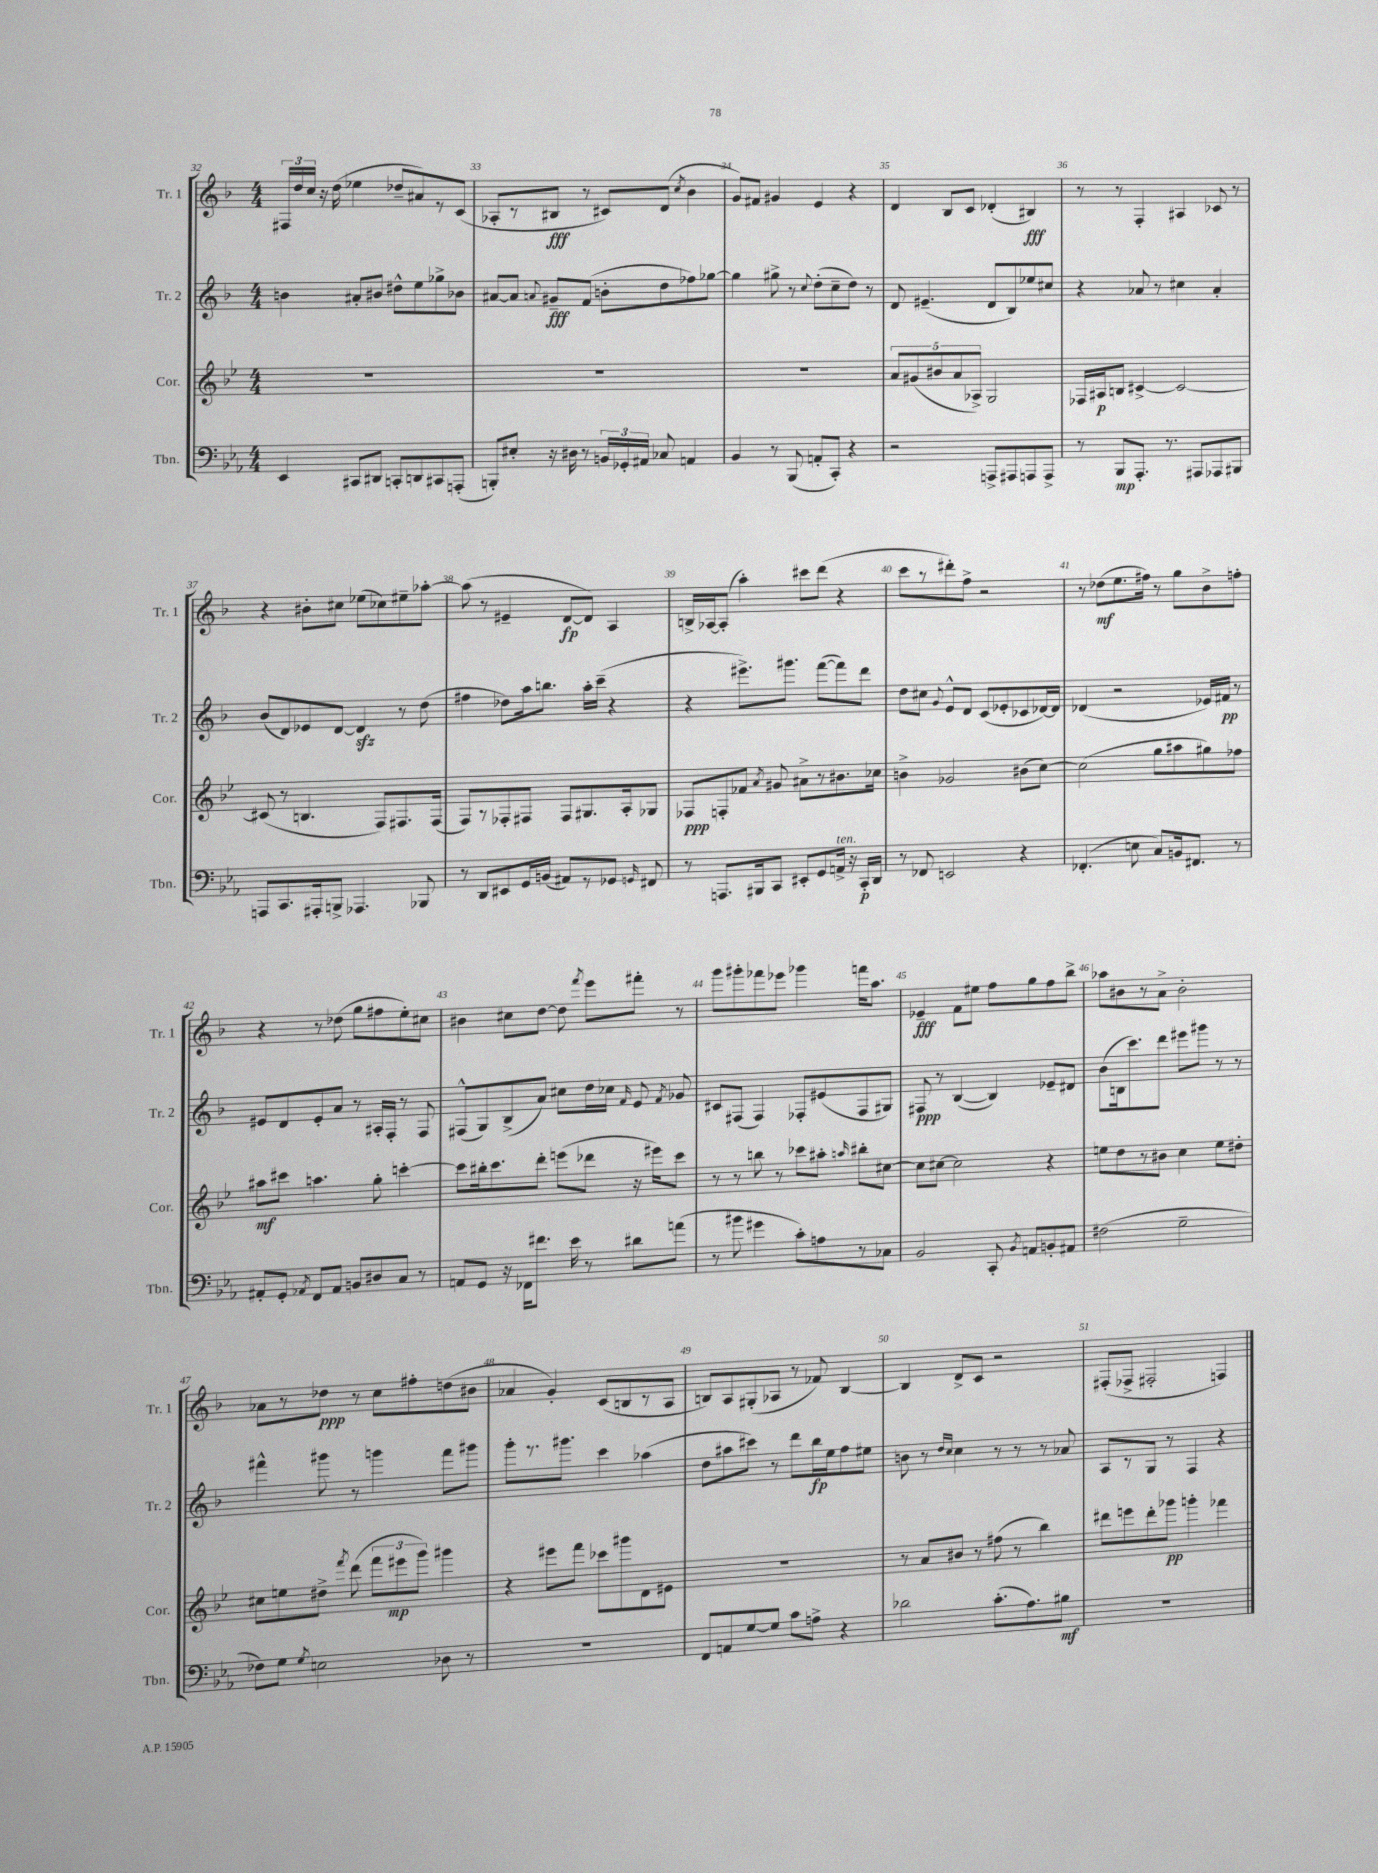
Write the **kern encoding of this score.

**kern	**dynam	**kern	**dynam	**kern	**dynam	**kern	**dynam
*part4	*part4	*part3	*part3	*part2	*part2	*part1	*part1
*staff4	*staff4	*staff3	*staff3	*staff2	*staff2	*staff1	*staff1
*I"Tbn.	*	*I"Cor.	*	*I"Tr. 2	*	*I"Tr. 1	*
*I'Tbn.	*	*I'Cor.	*	*I'Tr. 2	*	*I'Tr. 1	*
*clefF4	*	*clefG2	*	*clefG2	*	*clefG2	*
*k[b-e-a-]	*	*k[b-e-]	*	*k[b-]	*	*k[b-]	*
*M4/4	*	*M4/4	*	*M4/4	*	*M4/4	*
=32	=32	=32	=32	=32	=32	=32	=32
4EE-/	.	1r	.	4bn\	.	24F#X/LL	.
.	.	.	.	.	.	24dd/	.
.	.	.	.	.	.	24cc/JJ	.
.	.	.	.	.	.	16r	.
.	.	.	.	.	.	(16dd\	.
8CC#X/L	.	.	.	8a#X'/L	.	4ee-X\	.
8DD#X/J	.	.	.	8b#X/J	.	.	.
8CCn'/L	.	.	.	8dd#X^^\L	.	8dd-X~/L	.
8DDn/	.	.	.	8ee\	.	8a#X/)	.
8CC#X/	.	.	.	8gg-X^\	.	8r	.
(8AAAn'/J	.	.	.	8b-X\J	.	(8c/J	.
=33	=33	=33	=33	=33	=33	=33	=33
8BBBn'/L)	.	1r	.	[8a#X/L	.	8A-X'/L	.
8E#X'/J	.	.	.	8a#/J]	.	8r	.
.	.	.	.	8qqan/	.	.	.
16r	.	.	.	8g#X~/L	fff	8B#X/J	fff
16D#X\	.	.	.	.	.	.	.
8r	.	.	.	(8f/J	.	8r	.
24BBn/LL	.	.	.	8bn'\L	.	8c#X/L)	.
24GG-X'/	.	.	.	.	.	.	.
24AA#X/JJ	.	.	.	.	.	.	.
8C-X/	.	.	.	8dd\	.	(8d/J	.
.	.	.	.	.	.	8qcc/	.
4AAn/	.	.	.	8ff-X\)	.	4b-\	.
.	.	.	.	[8gg-X\J	.	.	.
=34	=34	=34	=34	=34	=34	=34	=34
4BB-/	.	1r	.	4gg-\]	.	8g/L)	.
.	.	.	.	.	.	8f#X/J	.
8r	.	.	.	8gg#X^\	.	4g#X/	.
(8BBB-/	.	.	.	8r	.	.	.
.	.	.	.	8qqcc/	.	.	.
8AAn'/L	.	.	.	(8dd'\L	.	4e/	.
8CC'/J)	.	.	.	8cc~\	.	.	.
4r	.	.	.	8dd\J)	.	4r	.
.	.	.	.	8r	.	.	.
=35	=35	=35	=35	=35	=35	=35	=35
2r	.	10a/L	.	8d/	.	4d/	.
.	.	(10g#X/	.	.	.	.	.
.	.	.	.	(4.e#X~/	.	.	.
.	.	10b#X/	.	.	.	.	.
.	.	.	.	.	.	8B-/L	.
.	.	10a/	.	.	.	.	.
.	.	.	.	.	.	8c/J	.
.	.	10A-X^/J)	.	.	.	.	.
8AAAn^/L	.	2G/	.	8d/L	.	(4d-X'/	.
8AAA#X/	.	.	.	8B-/)	.	.	.
8AAAn/	.	.	.	8ee-X/	.	4B#X/)	fff
8AAA^/J	.	.	.	8cc#X/J	.	.	.
=36	=36	=36	=36	=36	=36	=36	=36
8r	.	16F-X/LL	.	4r	.	8r	.
.	.	16A#X/J	p	.	.	.	.
8BBB-/L	mp	8Bn/J	.	.	.	8r	.
8.AAA-'/J	.	[4c#X^/	.	8a-X/	.	4F'/	.
.	.	.	.	8r	.	.	.
8.r	.	.	.	.	.	.	.
.	.	2c#/_	.	4cc#X\	.	4A#X/	.
8AAA#X/L	.	.	.	.	.	.	.
8AAA-X/	.	.	.	4a-'/	.	8c-X/	.
8BBB#X/J	.	.	.	.	.	8r	.
!!LO:LB:g=z
=37	=37	=37	=37	=37	=37	=37	=37
8AAAn/L	.	(8c#X/]	.	(8b-/L	.	4r	.
8.CC/	.	8r	.	8d/)	.	.	.
.	.	4.Bn/	.	8e-X/	.	8b#X'\L	.
16AAA#X'/k	.	.	.	.	.	.	.
8BBBn^/J	.	.	.	[8d/J	.	8cc#X\J	.
4.AAA-X/	.	.	.	4dzz/]	.	(8ee-X\L	.
.	.	8F/L)	.	.	.	8cc-X\)	.
.	.	8.F#X/	.	8r	.	8ee#X~\	.
8BBB-X/	.	.	.	(8dd\	.	[8aa-X'\J	.
.	.	(16F#/Jk	.	.	.	.	.
=38	=38	=38	=38	=38	=38	=38	=38
8r	.	8F/L)	.	4ff#X\	.	(8aa-\]	.
8DD/L	.	8r	.	.	.	8r	.
8EE#X/	.	8F-X'/	.	8dd-X\L)	.	4e#X~/	.
16GG/L	.	8F#X/J	.	16aa\k	.	.	.
(16BBn/JJ	.	.	.	8.bbn\J	.	.	.
8AA#X/L)	.	8F#/L	.	.	.	[8d/L	fp
8r	.	8.G#X/	.	16aa'\LL	.	8d/J])	.
.	.	.	.	(16ccc~\JJ	.	.	.
8GG-X/J	.	.	.	4r	.	4A/	.
.	.	16A'/k	.	.	.	.	.
16qqGGn/	.	.	.	.	.	.	.
8FF#X/	.	8G-X/J	.	.	.	.	.
=39	=39	=39	=39	=39	=39	=39	=39
8r	.	8F-X/L	ppp	4r	.	16Bn^/LL	.
.	.	.	.	.	.	[16A-X/J	.
8.AAAn/L	.	8Fn'/	.	.	.	(8A-'/J]	.
.	.	8f-X/J	.	8.eee#X^\L)	.	4aa'\)	.
16BBB#X/k	.	.	.	.	.	.	.
.	.	8qa/	.	.	.	.	.
8CC/J	.	8g#X/	.	.	.	.	.
.	.	.	.	8.ggg#X\J	.	.	.
8EE#X'/L	.	8a#X^\L	.	.	.	8ccc#X\L	.
8GG/	.	8r	.	([8fff\L	.	(8ddd\J	.
!LO:TX:a:i:t=ten.	!	!	!	!	!	!	!
16AAn^/Jk	.	8.b#X\	.	8fff\])	.	4r	.
16r	.	.	.	.	.	.	.
16CC'/LL	p	.	.	8ddd\J	.	.	.
16DD/JJ	.	16cc-X\Jk	.	.	.	.	.
=40	=40	=40	=40	=40	=40	=40	=40
8r	.	4bn^\	.	8dd\L	.	8ccc\L	.
8FF-X/	.	.	.	8cc#X\J	.	8r	.
.	.	.	.	8qqg/	.	.	.
2EEn/	.	2g-X/	.	8e^^/L	.	8ddd#X'\)	.
.	.	.	.	8d/J	.	8ff^\J	.
.	.	.	.	(8c/L	.	2r	.
.	.	.	.	8e-X'/	.	.	.
4r	.	(8b#X\L	.	8c-X/	.	.	.
.	.	[8cc\J)	.	[16d-X/L)	.	.	.
.	.	.	.	16d-/JJ]	.	.	.
=41	=41	=41	=41	=41	=41	=41	=41
(4.FF-X'/	.	(2cc\]	.	(4d-X/	.	8r	.
.	.	.	.	.	.	(8dd-X\L	mf
.	.	.	.	2r	.	8.ee\	.
8En\	.	.	.	.	.	.	.
.	.	.	.	.	.	16ff#X\Jk)	.
8C/L)	.	8gg\L	.	.	.	8r	.
16BBn/k	.	8aa#X\	.	.	.	8gg\L	.
8.FF#X/J	.	.	.	.	.	.	.
.	.	8gg#X\)	.	16e-X/LL)	.	8b-^\	.
.	.	.	.	16f#X/JJ	pp	.	.
8r	.	8ff-X\J	.	8r	.	8ffn'\J	.
!!LO:LB:g=z
=42	=42	=42	=42	=42	=42	=42	=42
8AA#X'/L	.	8aa#X\L	mf	8e#X/L	.	4r	.
8GG'/J	.	8ccc#X\J	.	8d/	.	.	.
8qAA-X/	.	.	.	.	.	.	.
8FF/L	.	4.aan\	.	8e#'/	.	8r	.
8AA-/J	.	.	.	8a/J	.	(8dd-X\	.
8BBn/L	.	.	.	8r	.	8gg\L	.
8D#X/	.	8gg'\	.	16A#X'/LL	.	8ff#X\	.
.	.	.	.	16F'/JJ	.	.	.
8C/J	.	[4cccn'\	.	8r	.	8ee'\)	.
8r	.	.	.	8F/	.	8cc#X\J	.
=43	=43	=43	=43	=43	=43	=43	=43
8AAn/L	.	8ccc\L]	.	(8F#X^^/L	.	4b#X\	.
8GG/J	.	16bb#X'\k	.	8G/)	.	.	.
.	.	8.ccc\	.	.	.	.	.
16r	.	.	.	(8B-^/	.	8cc#X\L	.
16FF-X\KL	.	.	.	.	.	.	.
8.f#X\J	.	8ddd'\J	.	8a/J)	.	[8dd\J	.
.	.	(8eeen\L	.	8cc#X\L	.	8dd\]	.
16e-\	.	.	.	.	.	.	.
.	.	.	.	.	.	8qfff/	.
8r	.	8ddd-X\J	.	16dd\L	.	8eee\L	.
.	.	.	.	16cc-X\JJ	.	.	.
.	.	.	.	16qqf/	.	.	.
8d#X\L	.	16r	.	8e/	.	8fff#X'\J	.
.	.	16eee#X\KL)	.	.	.	.	.
.	.	.	.	8qf/	.	.	.
(8an\J	.	8ccc\J	.	8g-X/	.	8r	.
=44	=44	=44	=44	=44	=44	=44	=44
8r	.	8r	.	8c#X/L	.	8ggg\L	.
8b#X\	.	8r	.	(8F#X/J	.	8ggg#X'\	.
4g#X\	.	8bbn\	.	4F#/)	.	8fff-X\	.
.	.	8r	.	.	.	8eee-X\J	.
8c'\L)	.	8ccc-X\L	.	8F-X'/L	.	4ggg-X\	.
8An\	.	8aa#X'\J	.	(8e#X/	.	.	.
.	.	16qqaan/	.	.	.	.	.
8r	.	8bb#X'\L	.	8F-/	.	16fffn\KL	.
.	.	.	.	.	.	8.aa\J	.
8C-X\J	.	[8cc#X\J	.	8G#X/J)	.	.	.
=45	=45	=45	=45	=45	=45	=45	=45
2BB-/	.	8cc#\L]	.	8F#X/	ppp	4e-X~/	fff
.	.	[8cc#X\J	.	8r	.	.	.
.	.	2cc#\]	.	([4B-/	.	8f\L	.
.	.	.	.	.	.	8ee#X\J	.
8CC'/	.	.	.	4B-/])	.	8ff\L	.
8qBB-/	.	.	.	.	.	.	.
8AAn/L	.	.	.	.	.	8gg\	.
8BBn'/	.	4r	.	8e-X~/L	.	8ff\	.
8AA#X/J	.	.	.	8d#X/J	.	8bb-^\J	.
=46	=46	=46	=46	=46	=46	=46	=46
(2F#X\	.	8een\L	.	(8b-\L	.	8aa-X\L	.
.	.	8dd\	.	16Bn\k	.	8b#X\	.
.	.	.	.	8.ccc\)	.	.	.
.	.	8r	.	.	.	8r	.
.	.	8b#X\J	.	8ddd\J	.	8a^\J	.
2G~\	.	4cc\	.	8eee#X\L	.	2b#'\	.
.	.	.	.	8ggg#X\J	.	.	.
.	.	8ee\L	.	8r	.	.	.
.	.	8dd#X'\J	.	8r	.	.	.
!!LO:LB:g=z
=47	=47	=47	=47	=47	=47	=47	=47
8F-X\L)	.	8cc#X\L	.	4fff#X^^\	.	8a-X\L	.
8G\J	.	8een\	.	.	.	8r	.
8qG/	.	.	.	.	.	.	.
2En\	.	8dd#X^\J	.	8ggg#X\	.	8dd-X\J	ppp
.	.	8qfff/	.	.	.	.	.
.	.	(8ddd\	.	8r	.	8r	.
.	.	12fff\L	.	4gggn\	.	8cc\L	.
.	.	12eee#X\	mp	.	.	.	.
.	.	.	.	.	.	8ff#X'\	.
.	.	12ggg\J)	.	.	.	.	.
8D-X\	.	4ggg#X\	.	8fff#\L	.	(8ddn\	.
8r	.	.	.	8ggg#X\J	.	8b#X\J	.
=48	=48	=48	=48	=48	=48	=48	=48
1r	.	4r	.	8ggg'\L	.	4a-X/	.
.	.	.	.	8.r	.	.	.
.	.	8eee#X\L	.	.	.	4g'/)	.
.	.	.	.	8.ggg#X\J	.	.	.
.	.	8fff\J	.	.	.	.	.
.	.	8ccc-X\L	.	4ccc\	.	(8c/L	.
.	.	8ggg#X\	.	.	.	8Bn/	.
.	.	8d\	.	(4aa-X\	.	8r	.
.	.	8e#X\J	.	.	.	8A/J	.
=49	=49	=49	=49	=49	=49	=49	=49
8FF/L	.	1r	.	8dd\L	.	8Bn/L)	.
8AAn/	.	.	.	8aa#X\	.	8A/	.
[8G/	.	.	.	8ccc#X\J)	.	(8G#X'/	.
8G/J]	.	.	.	8r	.	8A-X/J	.
8c\L	.	.	.	8ddd\L	.	8r	.
8An^\J	.	.	.	16bb-\L	fp	8f-X/)	.
.	.	.	.	16ee\J	.	.	.
4r	.	.	.	8ff\	.	[4B/	.
.	.	.	.	8ee#X\J	.	.	.
=50	=50	=50	=50	=50	=50	=50	=50
2d-X\	.	8r	.	8bn\	.	4B/]	.
.	.	8a/L	.	8r	.	.	.
.	.	.	.	16qqdd/LL	.	.	.
.	.	.	.	16qqcc/JJ	.	.	.
.	.	8b#X/J	.	4cc\	.	8d^/L	.
.	.	8r	.	.	.	8c/J	.
(8.c'\L	.	(8ff#X\	.	8r	.	2r	.
.	.	8r	.	8r	.	.	.
8.A-\)	.	.	.	.	.	.	.
.	.	4bb-\)	.	8r	.	.	.
8B#X\J	mf	.	.	8a-X/	.	.	.
=51	=51	=51	=51	=51	=51	=51	=51
1r	.	8ddd#X\L	.	8A/L	.	(8F#X'/L	.
.	.	8eeen\	.	8r	.	8F-X^/J	.
.	.	8ddd#'\	.	8G/J	.	2F#X'/	.
.	.	8ggg-X\J	pp	8r	.	.	.
.	.	4gggn'\	.	4F/	.	.	.
.	.	4fff-X\	.	4r	.	4Fn/)	.
==	==	==	==	==	==	==	==
*-	*-	*-	*-	*-	*-	*-	*-
